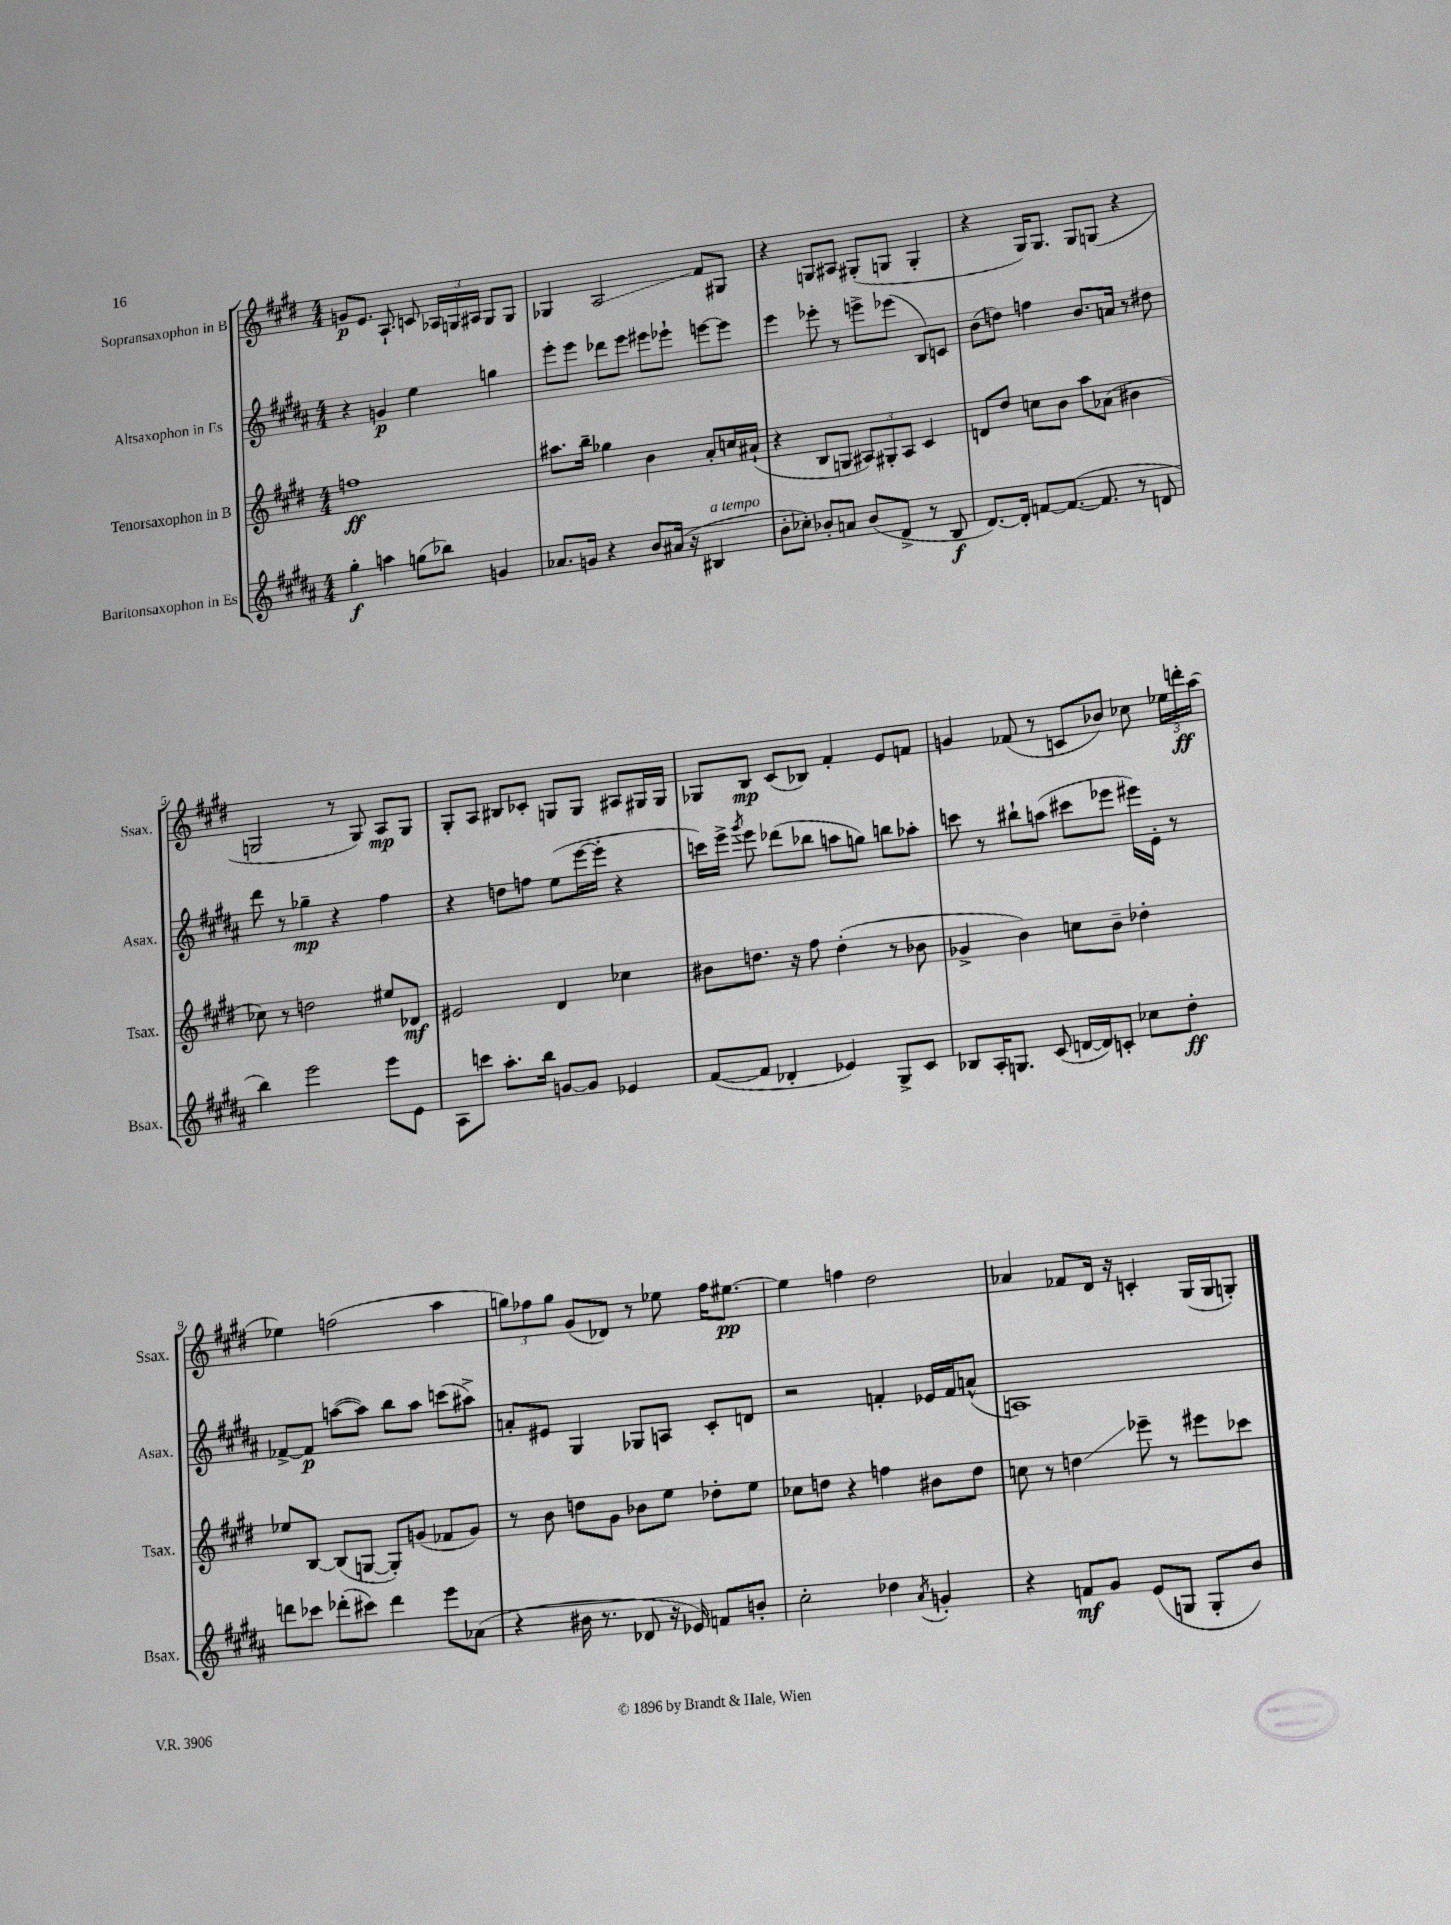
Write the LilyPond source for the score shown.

<<
\new StaffGroup <<
\new Staff = "s0" \with { instrumentName = "Sopransaxophon in B" shortInstrumentName = "Ssax." } {
    \clef treble \key e \major \numericTimeSignature \time 4/4
    \autoBeamOff g'8[\p e'8.] a8.-! c'8 \tuplet 3/2 { aes16[ g16 ais16] } g8[ g8] |
    ges4 a2\glissando fis'8[ gis8] |
    r4 g8[ ais8] gis8[-.( g8] g4-. |
    r4 gis16[) gis8.] gis8[ g8]( r4 |
    g2 r8 g8) a8[\mp g8] |
    gis8[-. a8] bis8[ ces'8]-. g8[ g8] ais8[ gis16 gis16] |
    ges8[ b8]\mp cis'8[( bes8]) fis'4-. e'8[ f'8] |
    g'4 fes'8( r8 c'8[ bes'8]) ces''8 \tuplet 3/2 { ees''16[ d'''16-.\ff a''16]( } |
    ees''4) f''2( a''4 |
    \tuplet 3/2 { g''8[) fes''8 g''8] } gis'8[( des'8]) r8 ees''8 fes''16[ eis''8.]~\pp |
    eis''4 f''4 dis''2 |
    aes'4 fes'8[ dis'16] r16 c'4-. gis16[( gis16 g8]-.) \bar "|." |
}
\new Staff = "s1" \with { instrumentName = "Altsaxophon in Es" shortInstrumentName = "Asax." } {
    \clef treble \key b \major \numericTimeSignature \time 4/4
    \autoBeamOff r4 g'4\p e''4 g''4 |
    e'''8[-. e'''8] des'''8[ e'''8] eis'''8[ ees'''8]-! e'''8[~ e'''8] |
    e'''4 ees'''8-. r8 e'''8[-> ees'''8]( b8[) c'8] |
    b'8[( d''8]) f''4 b'8.[ a'16] r8 dis''8 |
    dis'''8 r8 ges''4--\mp r4 fis''4 |
    r4 d''8[ f''8] e''8[( e'''16~ e'''16]-. r4 |
    c'''16[) e'''16]-> \acciaccatura { gis'''8 } e'''8 des'''8[( bes''8] a''8[ g''8]) b''8[ aes''8]-. |
    c'''8 r8 bis''8[-! a''8]( cis'''8[ ees'''8] eis'''16[) e'16]-. r8 |
    fes'8[~-> fes'8]\p a''8[~( a''8]) b''8[ a''8] c'''8[( ais''8]->) |
    a'8[-. eis'8] gis4 ges8[ a8] cis'8[-. d'8] |
    r2 f'4-. ees'16[ f'16 a'8]-^( |
    a1) \bar "|." |
}
\new Staff = "s2" \with { instrumentName = "Tenorsaxophon in B" shortInstrumentName = "Tsax." } {
    \clef treble \key e \major \numericTimeSignature \time 4/4
    \autoBeamOff f''1\ff |
    ais''8.[ b''16]-- ges''4 b'4 a'8[-. c''16 ais'16]-!( |
    r4 b8[ g8] \tuplet 3/2 { ais8[) gis8-. ais8] } cis'4 |
    d'8[ dis''8] c''8[ b'8] a''8[ aes'8]( bis'4 |
    ces''8) r8 d''2 eis''8[ des'8]\mf |
    eis'2 dis'4 ces''4 |
    bis'8[ d''8.] r16 fis''8 d''4-.( r8 bes'8 |
    ges'4-> b'4) c''8[ b'8]-- des''4-. |
    ees''8[ b8]~ b8[( g8]~ g8[-.) g'8]( fes'8[ g'8]) |
    r8 b'8 d''8[ gis'8] bes'8[ e''8] des''8[-. e''8] |
    ces''8[ d''8] r4 f''4 bis'8[ d''8] |
    c''8 r8 d''4\glissando ees'''8-- r8 eis'''8[ ces'''8] \bar "|." |
}
\new Staff = "s3" \with { instrumentName = "Baritonsaxophon in Es" shortInstrumentName = "Bsax." } {
    \clef treble \key b \major \numericTimeSignature \time 4/4
    \autoBeamOff gis''4-.\f a''4 g''8[( bes''8]) g'4 |
    aes'8.[ g'16] r4 b'8[ ais'16]( r16 bis4^\markup { \italic "a tempo" } |
    b'8[-. ces''8]-.) bes'8[-. a'8] bes'8[( dis'8]-> r8 b8\f |
    dis'8.[~) dis'16]-. f'8[~ f'8.]~( f'8. r8 d'8 |
    b''4) e'''2 e'''8[ e'8] |
    ais8[ c'''8] ais''8.[-. b''16] g'8[~ g'8] ees'4 |
    fis'8[~( fis'8] des'4-. ees'4) gis8[-> cis'8] |
    bes8[ ais16-. g8.] cis'8( d'16[~ d'16) c'8]-. ces''8[ dis''8]-.\ff |
    d'''8[ ces'''8] des'''8[-.( cis'''8]) des'''4 e'''8[ aes'8]( |
    r4 bis'16 r8. des'8 r16 ees'16) f'8[ b'8]-. |
    cis''2-. des''4 \acciaccatura { ais'8 } g'4-. |
    r4 f'8[\mf gis'8] e'8[( g8] g8[-. b'8]) \bar "|." |
}
>>
>>
